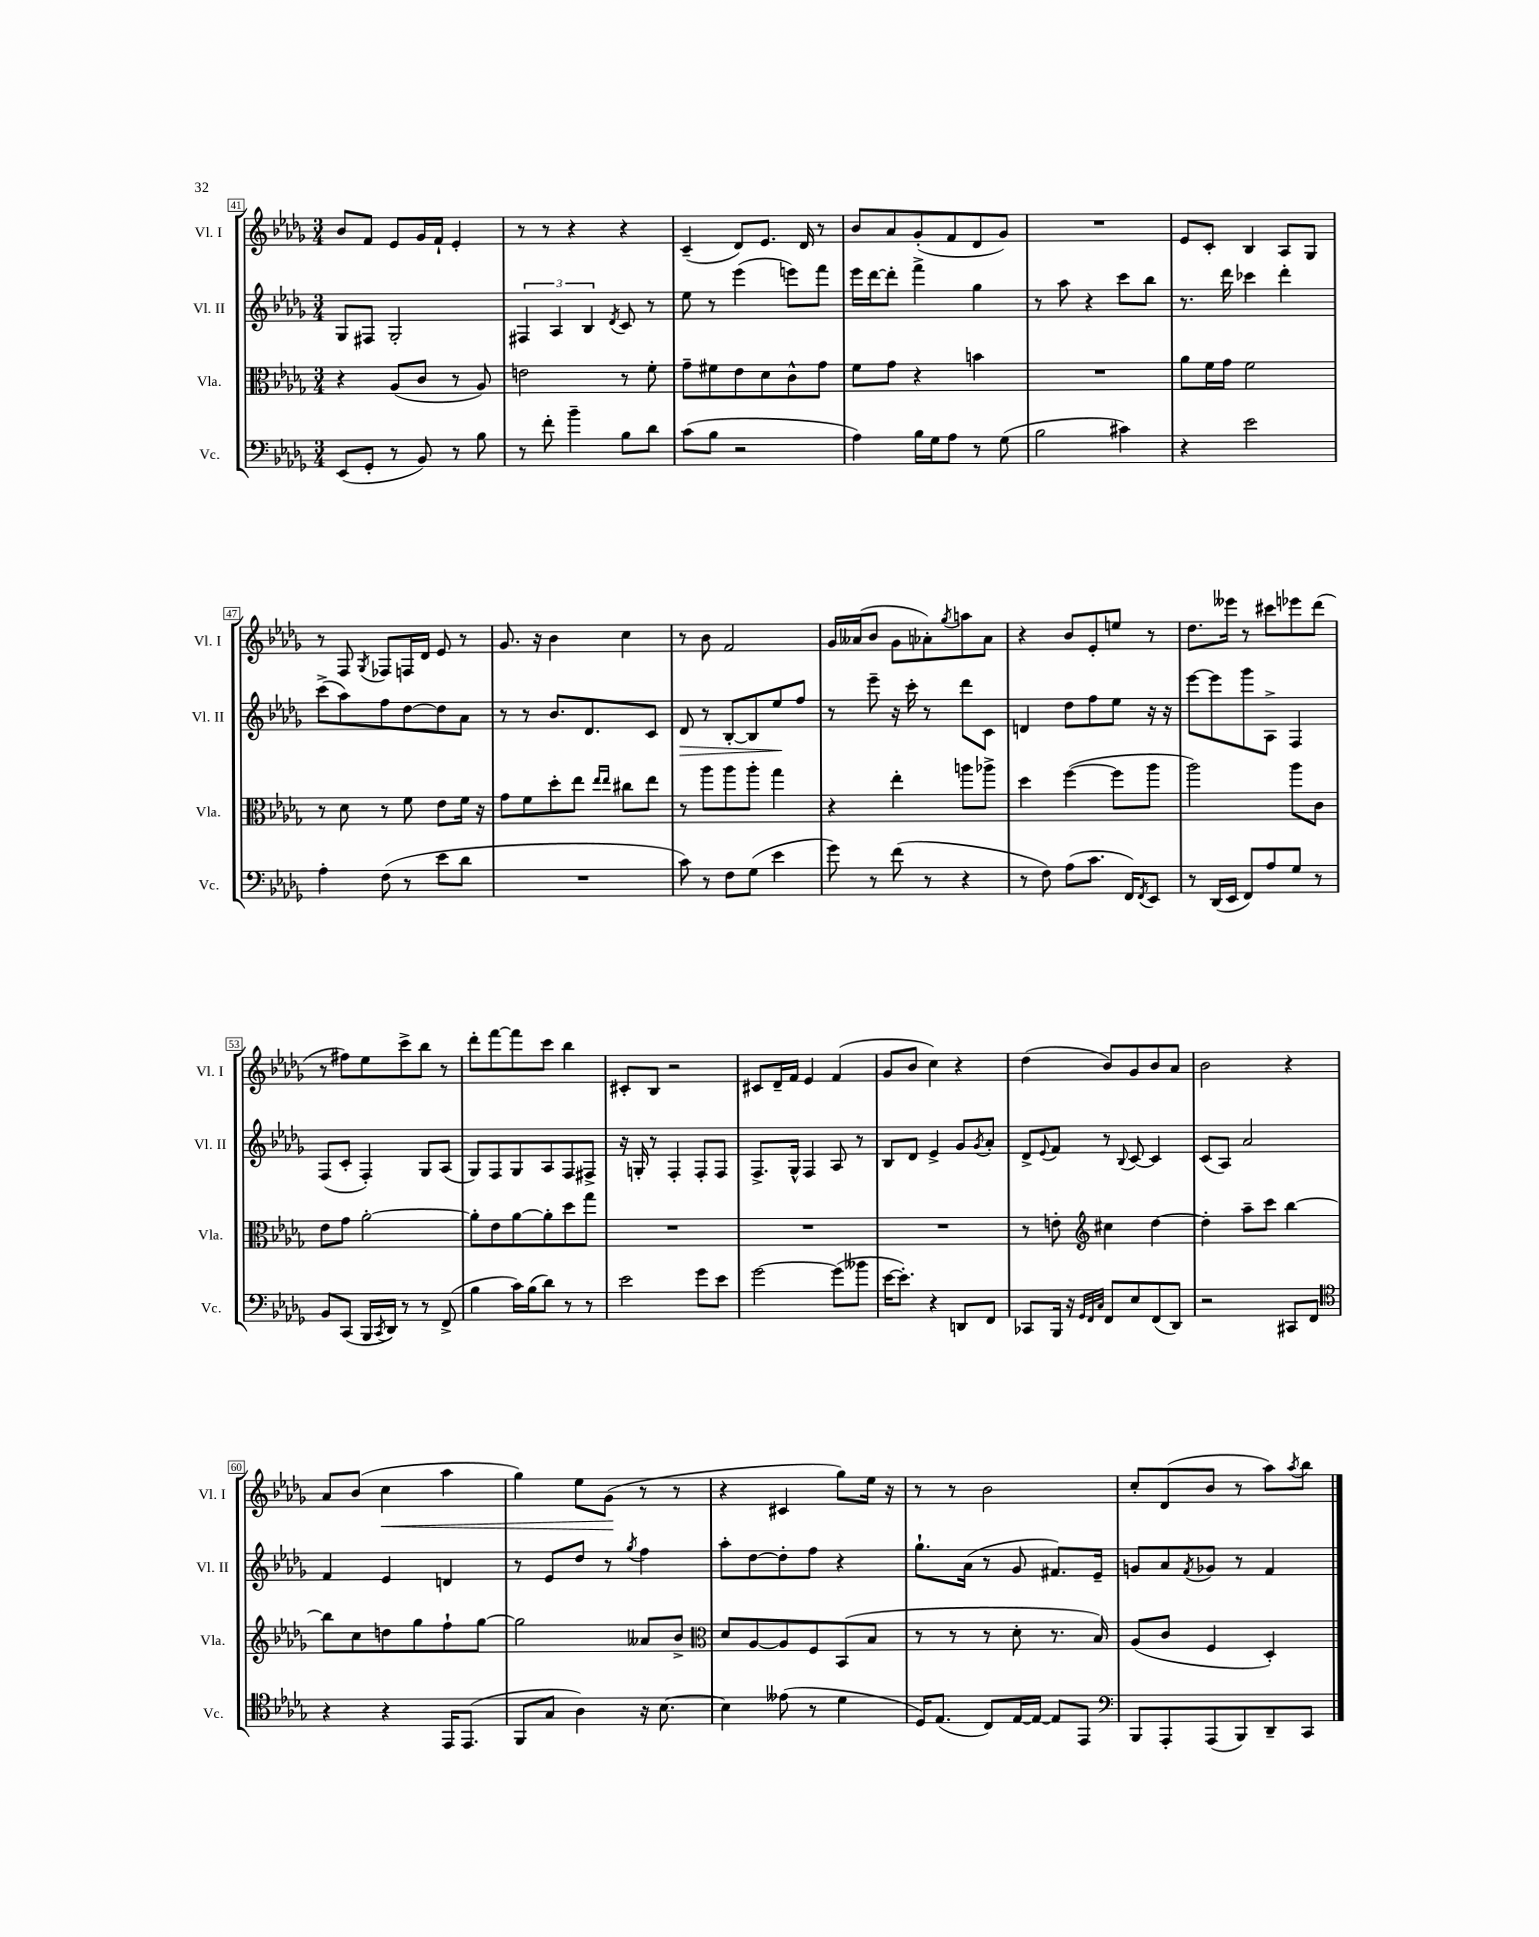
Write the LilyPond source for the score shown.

<<
\new StaffGroup <<
\new Staff = "s0" \with { instrumentName = "Vl. I" shortInstrumentName = "Vl. I" } {
    \clef treble \key des \major \numericTimeSignature \time 3/4
    bes'8 f'8 ees'8 ges'16 f'16-! ees'4-. |
    r8 r8 r4 r4 |
    c'4--( des'8) ees'8. des'16 r8 |
    bes'8 aes'8 ges'8-.( f'8 des'8 ges'8) |
    R2. |
    ees'8 c'8-. bes4 aes8 ges8 |
    r8 f8 \acciaccatura { ges8 } fes8 f16 des'16 ees'8 r8 |
    ges'8. r16 bes'4 c''4 |
    r8 bes'8 f'2 |
    ges'16 aeses'16( bes'8 ges'8 aes'8-.) \acciaccatura { ges''8 } a''8 aes'8 |
    r4 bes'8 ees'8-. e''8 r8 |
    des''8. eeses'''16 r8 cis'''8 ees'''8 des'''8( |
    r8 fis''8) ees''8 c'''8-> bes''8 r8 |
    des'''8-. f'''8~ f'''8 c'''8 bes''4 |
    cis'8-. bes8 r2 |
    cis'8 des'16-- f'16 ees'4 f'4( |
    ges'8 bes'8 c''4) r4 |
    des''4( bes'8) ges'8 bes'8 aes'8 |
    bes'2 r4 |
    aes'8 bes'8( c''4\< aes''4 |
    ges''4) ees''8 ges'8\!( r8 r8 |
    r4 cis'4 ges''8) ees''16 r16 |
    r8 r8 bes'2 |
    c''8-. des'8( bes'8 r8 aes''8) \acciaccatura { aes''8 } bes''8 \bar "|." |
}
\new Staff = "s1" \with { instrumentName = "Vl. II" shortInstrumentName = "Vl. II" } {
    \clef treble \key des \major \numericTimeSignature \time 3/4
    ges8 fis8 ges2-. |
    \tuplet 3/2 { fis4 aes4 bes4 } \acciaccatura { des'8 } c'8 r8 |
    ees''8 r8 ees'''4( e'''8) f'''8 |
    ees'''16 des'''16~ des'''8-. f'''4-> ges''4 |
    r8 aes''8 r4 c'''8 bes''8 |
    r8. des'''16 ces'''4 des'''4-. |
    c'''8->( aes''8) f''8 des''8~ des''8 aes'8 |
    r8 r8 bes'8. des'8. c'8 |
    des'8\> r8 bes8~-. bes8 ees''8\! f''8 |
    r8 ees'''8-- r16 c'''16-. r8 des'''8 c'8 |
    d'4 des''8 f''8 ees''8 r16 r16 |
    ees'''8~ ees'''8 ges'''8 aes8-> f4 |
    f8( c'8-. f4-.) ges8 aes8( |
    ges8) f8 ges8 aes8 f8 fis8-> |
    r16 g16-. r8 f4-. f8-. f8 |
    f8.-> ges16-^ f4 aes8 r8 |
    bes8 des'8 ees'4-> ges'8 \acciaccatura { ges'8 } aes'8-. |
    des'8-> \appoggiatura { ees'8 } f'8 r8 \appoggiatura { bes8 } c'8~ c'4 |
    c'8( aes8) aes'2 |
    f'4 ees'4 d'4 |
    r8 ees'8 des''8 r8 \acciaccatura { ges''8 } f''4 |
    aes''8-. des''8~ des''8-. f''8 r4 |
    ges''8.-! aes'16( r8 ges'8 fis'8.) ees'16-- |
    g'8 aes'8 \acciaccatura { f'8 } ges'8 r8 f'4 \bar "|." |
}
\new Staff = "s2" \with { instrumentName = "Vla." shortInstrumentName = "Vla." } {
    \clef alto \key des \major \numericTimeSignature \time 3/4
    r4 aes8( c'8 r8 aes8) |
    e'2 r8 f'8-. |
    ges'8-- fis'8 ees'8 des'8 c'8-^ ges'8 |
    f'8 ges'8 r4 b'4 |
    R2. |
    aes'8 f'16 ges'16 f'2 |
    r8 des'8 r8 f'8 ees'8 f'16 r16 |
    ges'8 f'8 des''8-. ees''8 \grace { ees''16 ees''16 } cis''8 ees''8 |
    r8 aes''8 aes''8 aes''8-. ges''4 |
    r4 ees''4-. a''8 aes''8-> |
    des''4 f''4~( f''8 aes''8 |
    aes''2) aes''8 c'8 |
    ees'8 ges'8 aes'2~-. |
    aes'8-. ees'8 aes'8~ aes'8-. des''8 ges''8 |
    R2. |
    R2. |
    R2. |
    r8 e'8-. \clef treble cis''4 des''4~ |
    des''4-. aes''8-- c'''8 bes''4~ |
    bes''8 c''8 d''8 ges''8 f''8-! ges''8~ |
    ges''2 aeses'8 bes'8-> |
    \clef alto des'8 aes8~ aes8 f8 bes,8( bes8 |
    r8 r8 r8 des'8-. r8. bes16) |
    aes8( c'8 f4 des4-.) \bar "|." |
}
\new Staff = "s3" \with { instrumentName = "Vc." shortInstrumentName = "Vc." } {
    \clef bass \key des \major \numericTimeSignature \time 3/4
    ees,8( ges,8-. r8 bes,8) r8 bes8 |
    r8 f'8-. bes'4-- bes8 des'8 |
    c'8( bes8 r2 |
    aes4) bes16 ges16 aes8 r8 ges8( |
    bes2 cis'4) |
    r4 ees'2 |
    aes4-. f8( r8 ees'8 des'8 |
    R2. |
    c'8) r8 f8 ges8( ees'4 |
    ges'8) r8 f'8( r8 r4 |
    r8 f8) aes8( c'8. f,16) \acciaccatura { f,8 } ees,8 |
    r8 des,16( ees,16 f,8) aes8 ges8 r8 |
    bes,8 c,8( bes,,16 \acciaccatura { c,8 } des,16) r8 r8 f,8->( |
    bes4 c'16) bes16( des'8) r8 r8 |
    ees'2 ges'8 ees'8 |
    ges'2~ ges'8( beses'8 |
    ees'16~ ees'8.-.) r4 d,8 f,8 |
    ces,8 bes,,16 r16 \grace { ges,32 f,32 c32 } f,8 ees8 f,8( des,8) |
    r2 cis,8 f,8 |
    \clef tenor r4 r4 ees,16 ees,8.( |
    f,8 ges8 aes4) r16 bes8.~ |
    bes4 eeses'8( r8 des'4 |
    des16) ees8.( c8) ees16~ ees16~ ees8 ees,8 |
    \clef bass bes,,8 aes,,8-. aes,,8( bes,,8) des,8-- c,8 \bar "|." |
}
>>
>>
\layout { \context { \Score currentBarNumber = #41 \override BarNumber.stencil = #(make-stencil-boxer 0.1 0.3 ly:text-interface::print) } }
